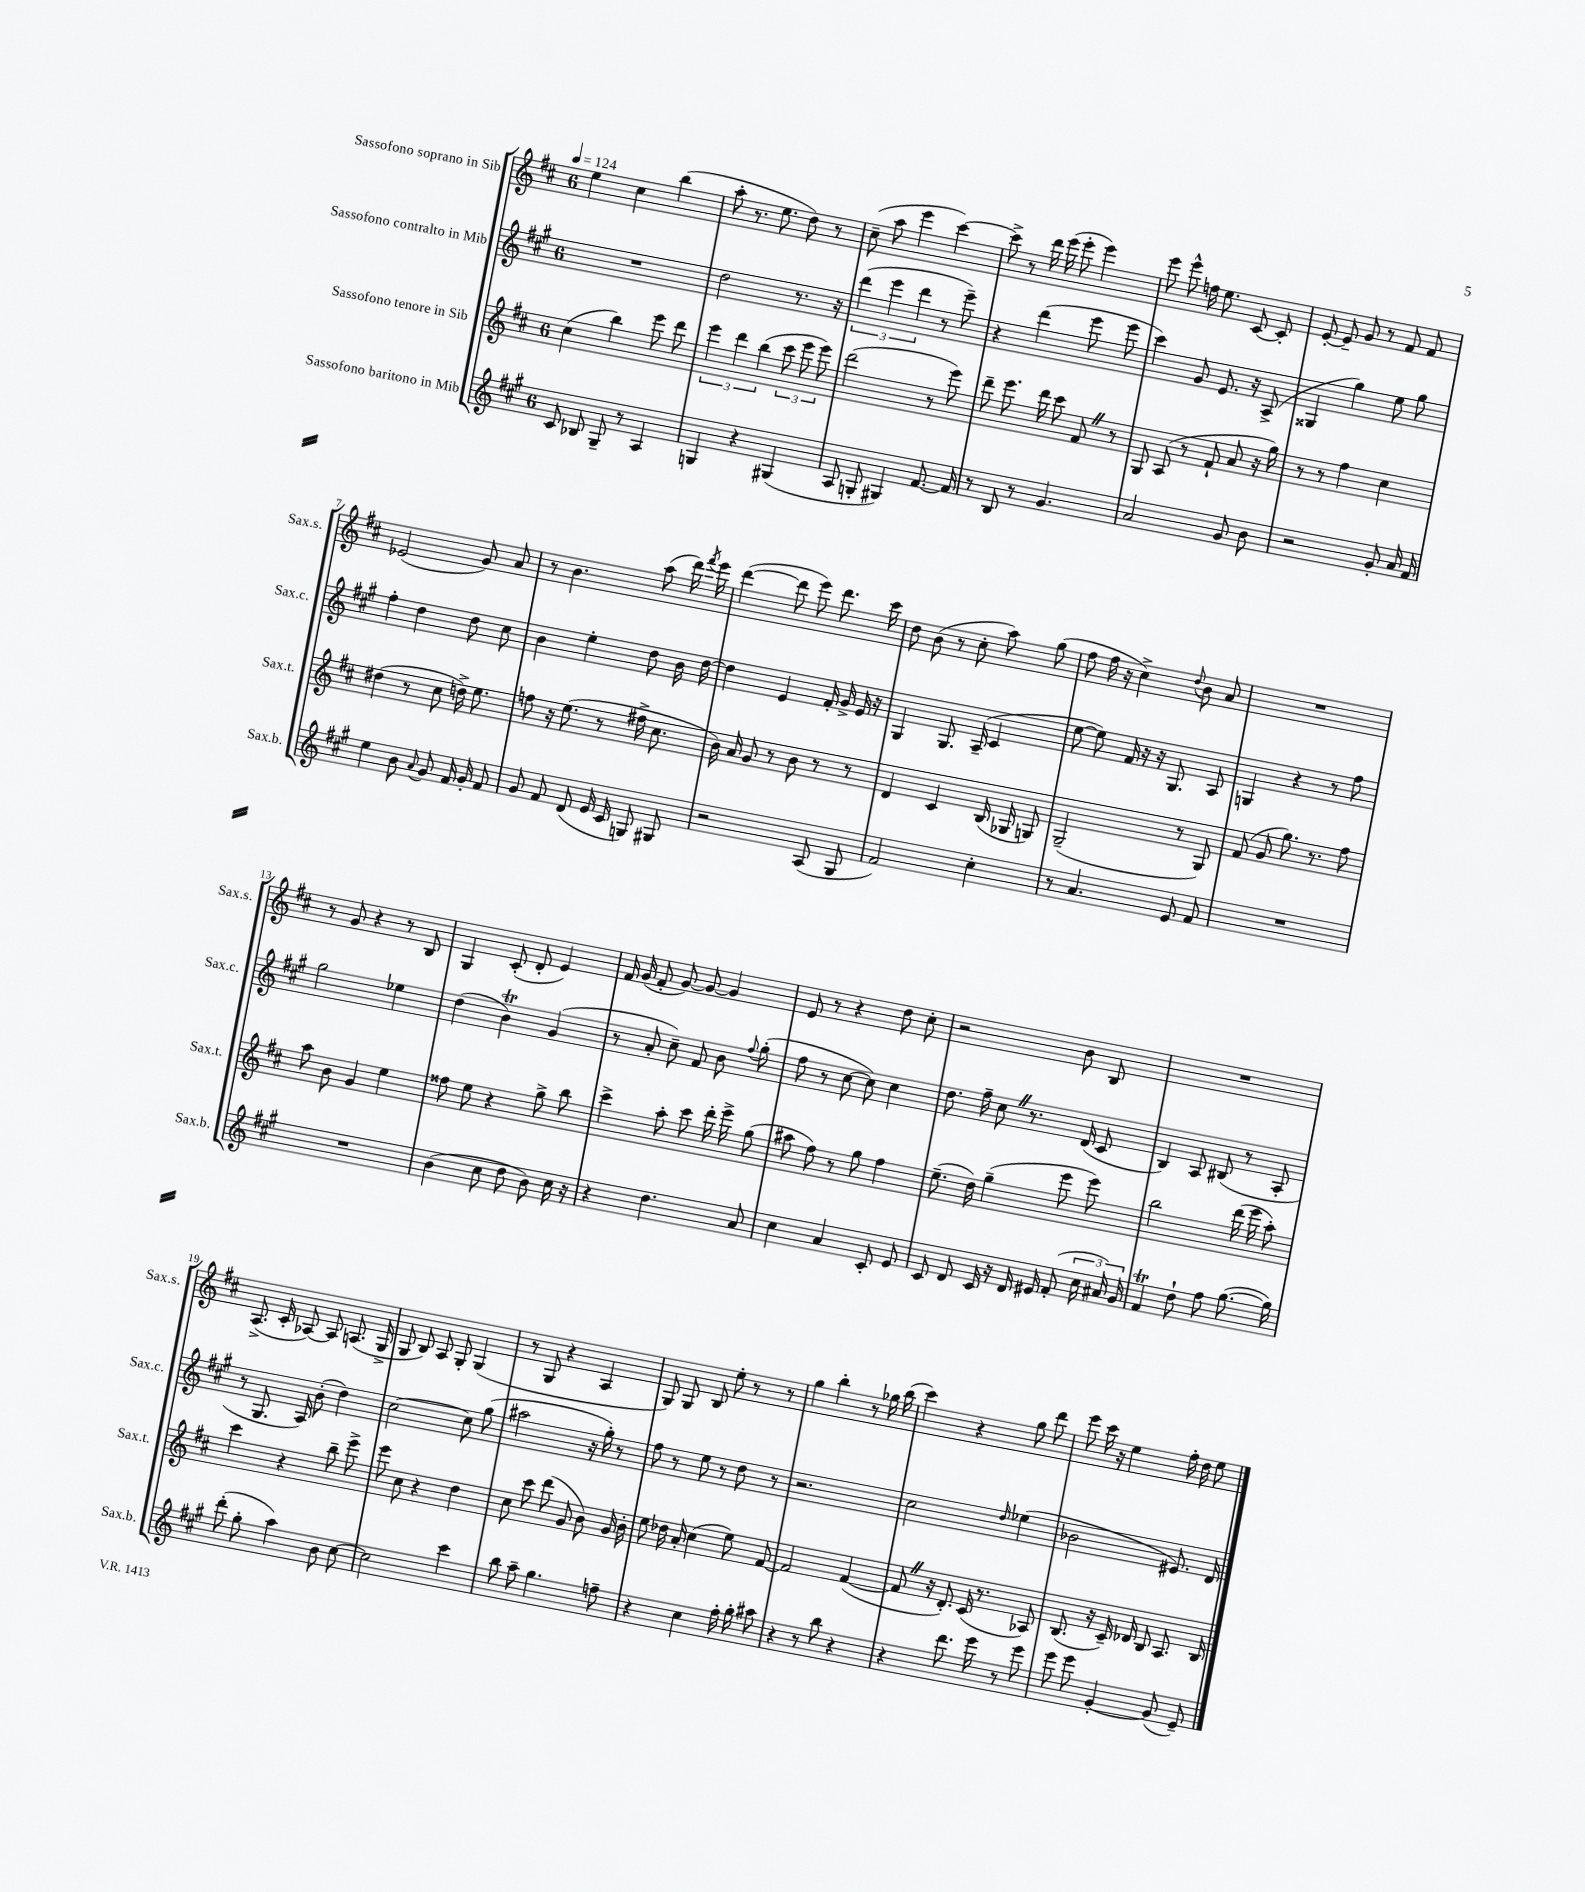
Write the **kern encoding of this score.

**kern	**kern	**kern	**kern
*staff4	*staff3	*staff2	*staff1
*clefG2	*clefG2	*clefG2	*clefG2
*k[f#c#g#]	*k[f#c#]	*k[f#c#g#]	*k[f#c#]
*M6/8	*M6/8	*M6/8	*M6/8
*MM124	*MM124	*MM124	*MM124
8c#	(4cc#	2.r	4ee
8B-	.	.	.
8G#~	4bb)	.	4cc#
8r	.	.	.
4A	8eee	.	(4bb
.	8ddd	.	.
=	=	=	=
4G	6eee	2dd	8aa'
.	.	.	8.r
.	6ddd	.	.
4r	.	.	.
.	.	.	8.ee
.	(6bb	.	.
(4G#	12ccc#	8.r	8dd)
.	12eee	.	.
.	.	.	8r
.	12eee)	.	.
.	.	16r	.
=	=	=	=
8A	(2ddd	(6ddd	(8cc#~
8G'	.	.	8aa
.	.	6eee	.
4G#)	.	.	4eee
.	.	6ddd	.
[8.f#	8r	8r	[4ccc#)
.	8eee)	8eee~)	.
16f#]	.	.	.
=	=	=	=
8r	8ddd~	4r	8ccc#^]
8B	8.eee	.	8r
8r	.	(4ddd	16ddd
.	16ddd	.	(16eee
4.g#	8ccc#	.	8eee'
.	8f#	8eee	4eee)
.	8r	8eee	.
=	=	=	=
2a	8G	4ccc#)	8eee
.	(8A	.	8eee^^
.	8r	8g#	16ff
.	.	.	8.ee
.	8f#`	8.e	.
8g#	8a	.	[8c#
.	.	16r	.
8b	16r	(8A^	8c#']
.	16gg)	.	.
=	=	=	=
2r	8r	4G##	[8e'
.	8r	.	8e~]
.	4ff#	4gg#)	8g
.	.	.	8r
8g#'	4cc#	8ee	8f#
16a	.	8gg#	8f#
16f#	.	.	.
=	=	=	=
4ee	(4dd#	4ff#'	(2e-
8b	8r	4dd	.
8qqa	.	.	.
8g#	8cc#	.	.
16f#	16dd^)	8dd	8g)
16g#'	8.ee	.	.
8f#	.	8cc#	8a
=	=	=	=
8g#	8ff	4b	8r
8f#	16r	.	4.b
.	(8.ee	.	.
(8d	.	4ee'	.
16e	8r	.	.
16c#	.	.	.
8G)	16ff#^	8dd	(8aa
.	8.cc#	.	.
8G#	.	16b	16ddd)
.	.	.	8qfff#
.	.	[16dd	16eee
=	=	=	=
2r	16b)	4dd]	([4ddd
.	16a	.	.
.	8g	.	.
.	8r	4e	8ddd]
.	8b	.	8eee)
(8A	8r	16f#'	8.ddd
.	.	16g#^	.
8G#	8r	16e	.
.	.	16r	16ccc#
=	=	=	=
2f#)	4d	4G#	8dd
.	.	.	(8b
.	4c#	8.G#	8r
.	.	.	8cc#'
.	.	(16A~	.
4cc#'	(16B	4c#	8aa)
.	16G-	.	.
.	8G)	.	(8gg
=	=	=	=
8r	(2G~	[8ee	8ff#
4.a	.	8ee])	16ff#
.	.	.	16r
.	.	16f#	4cc#^)
.	.	16r	.
.	.	16r	.
.	.	8.G#	.
.	.	.	8qqdd
8e	8r	.	8b
8f#	8G)	8A	8a
=	=	=	=
2.r	(8f#	4G	2.r
.	8g	.	.
.	8.gg)	4r	.
.	8.r	.	.
.	.	8r	.
.	8ff#	8ff#	.
=	=	=	=
2.r	8aa	2gg#	8r
.	8b	.	8g
.	4g	.	4r
.	4ee	4ee-	8r
.	.	.	8B
=	=	=	=
(4b	8ff##	(4dd	4G
.	8ee	.	.
8cc#	4r	4b)	(8c#'
8dd	.	.	8d'
8b)	8gg^	(4g#	4e)
16cc#	8bb	.	.
16r	.	.	.
=	=	=	=
4r	4ccc#^	8r	16f#
.	.	.	(16g
.	.	8a'	8f#'
4.dd	8aa'	8cc#~)	[8g)
.	8ccc#	8f#	8g_
.	16ddd'	8b	4g]
.	16eee^	.	.
.	.	8qqff#	.
8a	(8gg	(8gg#'	.
=	=	=	=
4cc#	8aa#	8ff#	8e
.	8ff#)	8r	8r
4a	8r	[8cc#	4r
.	8gg	8cc#])	.
8c#'	4ff#	4cc#	8dd
8e	.	.	8cc#'
=	=	=	=
8c#	(8.ee~	8.dd	2r
8d	.	.	.
.	16dd)	16ff#~	.
16c#	(4gg~	8cc#	.
16r	.	.	.
16d	.	8.r	.
16e#	.	.	.
(8f#'	8eee	.	8b
.	.	(16d	.
24cc#	8eee)	8c#	8B
24a#)	.	.	.
24g#	.	.	.
=	=	=	=
4f#	2bb	4B)	2.r
8dd`	.	8A	.
8ff#	.	(8B#	.
([8.gg#	(16ddd	8r	.
.	16eee	.	.
.	8aa')	8A'	.
16gg#])	.	.	.
=	=	=	=
(8ddd'	4ccc#	8r	(8.A^
8gg#'	.	8.G#	.
.	.	.	16c#'
4aa)	4r	.	[8A-)
.	.	16A)	.
.	.	(8b'	8A-]
8b	8bb~	4dd)	(8.A
[8cc#	8eee^	.	.
.	.	.	16G^
=	=	=	=
2cc#]	8eee	[2cc#	8G
.	8cc#	.	8B)
.	4r	.	8A
.	.	.	8G'
4ccc#	4dd	8cc#]	(4G
.	.	(8gg#	.
=	=	=	=
8bb	8cc#	2aa#	8r
8aa~	8ccc#	.	8G
4.gg#	(8ddd	.	4r
.	8g	.	.
.	8b)	16r	4A
.	.	16gg#')	.
8ff~	16g	8r	.
.	16b'	.	.
=	=	=	=
4r	8ee	8ff#	8G)
.	16dd-	8r	8G
.	16a'	.	.
4cc#	(4cc#	8ee	8B
.	.	8r	8ee'
16ff#'	8ee)	8dd	8r
16gg#'	.	.	.
8aa#	[8f#	8r	8r
=	=	=	=
4r	2f#]	2.r	4gg
8r	.	.	4bb'
8bb	.	.	.
4r	([4f#	.	8r
.	.	.	16gg-
.	.	.	(16bb
=	=	=	=
4r	8f#]	2cc#	4ccc#)
.	16r	.	.
.	8.d')	.	.
8.ddd	.	.	4r
.	(16c#	.	.
16eee	8.r	.	.
.	.	16qqdd	.
8r	.	(4ee-	8gg
8eee	8A-)	.	8ddd
=	=	=	=
8eee	(8.B	2b-	8eee
8eee	.	.	16ccc#
.	16r	.	16r
[4g#'	16c#~)	.	4ee
.	16d-	.	.
.	8B	.	.
(8g#]	8.A	8.e#)	16ff#'
.	.	.	16dd
8e~)	.	.	8ee
.	16B	16d	.
==	==	==	==
*-	*-	*-	*-
